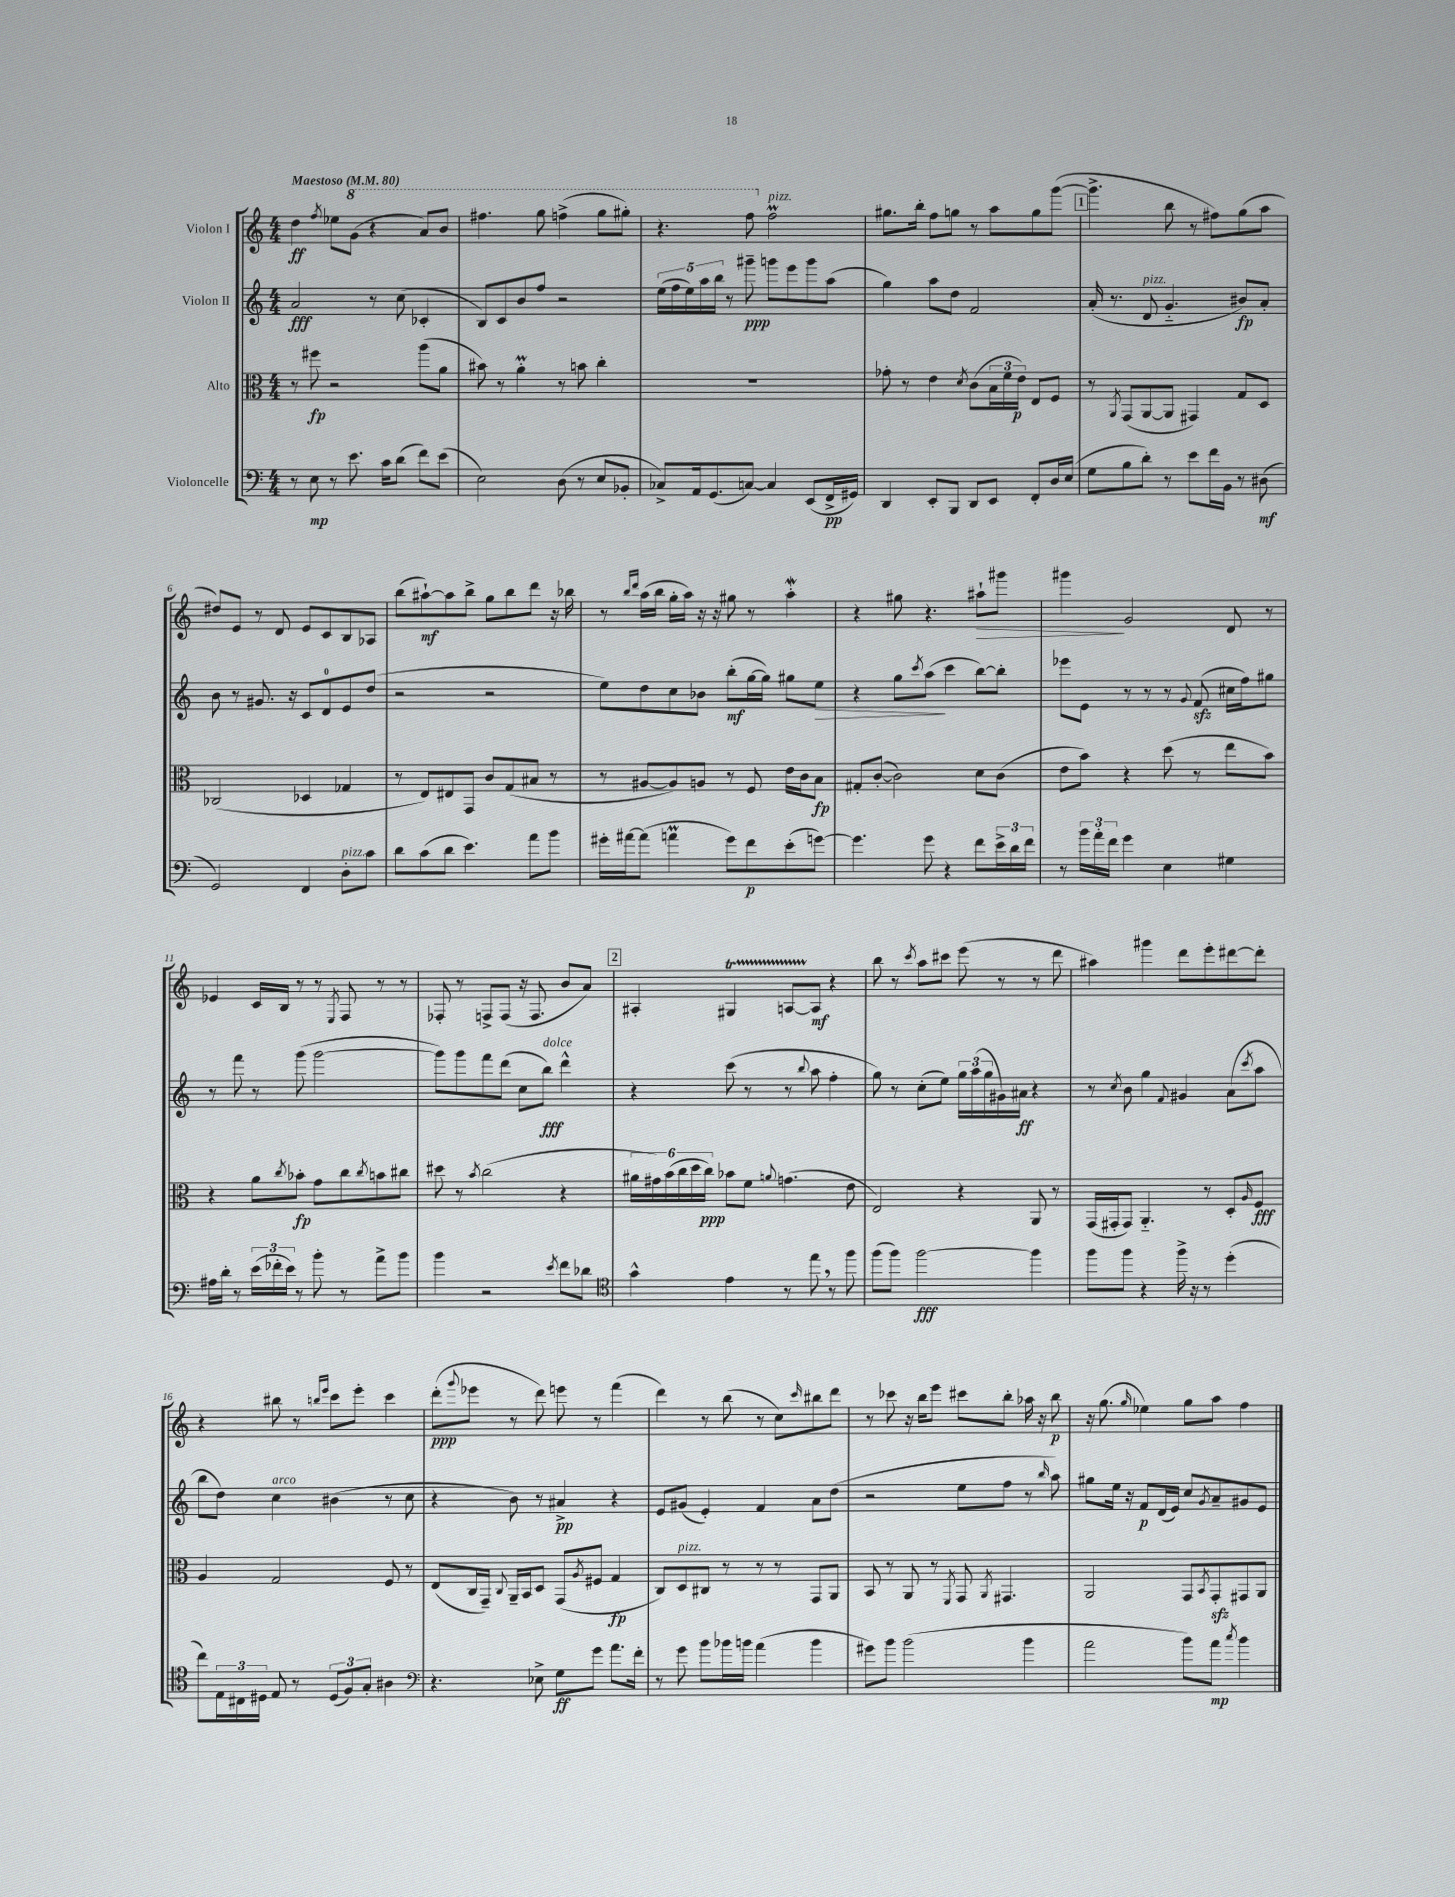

**kern	**kern	**kern	**kern
*staff4	*staff3	*staff2	*staff1
*clefF4	*clefC3	*clefG2	*clefG2
*k[]	*k[]	*k[]	*k[]
*M4/4	*M4/4	*M4/4	*M4/4
*MM80	*MM80	*MM80	*MM80
8r	8r	2a/	4dd\
8E\	8ff#\	.	.
.	.	.	8qff/
8r	2r	.	8ee-\L
8.e\	.	.	(8gg\J
.	.	8r	4r
16c\LK	.	.	.
(8d\J	.	(8cc\	.
8f\L)	(8aa\L	4c-'/	8aa/L)
(8e\J	8a\J	.	8bb/J
=	=	=	=
2E\)	8b#\)	8B/L)	4.fff#\
.	8r	8c/	.
.	4a'\	8b/	.
.	.	8ff/J	8ggg\
(8D\	8r	2r	(4fff^\
8r	8b\	.	.
8E/L	4cc'\	.	8ggg\L
8BB-'/J	.	.	8ggg#'\J)
=	=	=	=
8C-^/L)	1r	(20ee\LL	4.r
.	.	20ff\	.
.	.	20ee\)	.
16AA/k	.	.	.
.	.	20aa\	.
(8.GG/	.	.	.
.	.	20bb\JJ	.
.	.	8r	.
[8C/J)	.	8ggg#~\	8fff\
4C/]	.	8ggg\L	2ff\
.	.	8eee\	.
(8EE/L	.	8ggg\	.
16FF^/L	.	(8aa\J	.
16GG#/JJ)	.	.	.
=	=	=	=
4DD/	8g-'\	4gg\)	8.gg#\L
.	8r	.	.
.	.	.	16bb'\Jk
8EE'/L	4e\	8aa\L	8ff\L
8BBB/J	.	8dd\J	8gg\J
.	8qd/	.	.
8DD/L	(8c\L	2f/	8r
8EE/J	24B\L	.	8aa\L
.	24f\	.	.
.	24e\JJ)	.	.
8FF'/L	8E/L	.	8gg\
16D/L	8F/J	.	([8ggg\J
(16E/JJ	.	.	.
=	=	=	=
8G\L	8r	(16a'/	4.ggg^\]
.	.	8.r	.
.	8qAA/	.	.
8B\	(8GG/L	.	.
8d'\J)	[8AA/	8d/	.
8r	8AA/]J	4.g'~/	8bb\
8e\L	4GG#/)	.	8r
16f\L	.	.	8ff#\L)
16BB\JJ	.	.	.
8r	8G/L	8b#/L)	(8gg\
(8D#\	8D/J	8a'/J	8aa\J
=	=	=	=
2GG/)	(2C-/	8b\	8dd#/L)
.	.	8r	8e/J
.	.	8.g#/	8r
.	.	.	8d/
.	.	16r	.
4FF/	4D-/	8c/L	8e/L
.	.	8d/	8c/
8D'\L	4G-/	8e/	8B/
8c\J	.	(8dd/J	8A-/J
=	=	=	=
8d\L	8r	2r	(8bb\L
(8c\	8E/L)	.	[8aa#`\)
8d\J	8E#/	.	8aa#\]
4.e\)	8GG/J	.	8bb^\J
.	8c/L	2r	8gg\L
.	(8G/	.	8bb\
8a\L	8B#/J	.	8ddd\J
8b\J	8r	.	16r
.	.	.	16bb-\
=	=	=	=
16g#'\LL	8r	8ee\L)	8r
[16a#\J	.	.	.
.	.	.	16qqbb/LL
.	.	.	16qqddd/JJ
(8a#\]J	[8A#/L	8dd\	(16aa\LL
.	.	.	16bb\JJ
4a\	8A#/])	8cc\	16gg'\LL
.	.	.	16aa\JJ)
.	8A/J	8b-\J	16r
.	.	.	16r
8g#\L)	8r	(8bb'\L	8gg#\
8f\	8F/	[16gg\L	8r
.	.	16gg\]JJ)	.
(8e'\	16e\LL	8gg#\L	4aa'\
.	16c\J	.	.
[8g\J)	8B\J	8ee\J	.
=	=	=	=
4.g\]	8G#'/L	4r	4r
.	([8c'/J	.	.
.	2c\])	8gg\L	8gg#\
.	.	8qccc/	.
8g\	.	(8aa\J	4.r
4r	.	4ccc\	.
8f\L	8d\L	[8bb\L)	8aa#`\L
24e^\L	(8c\J	8bb'\]J	8ggg#\J
24d\	.	.	.
24f\JJ	.	.	.
=	=	=	=
8r	8e\L	8eee-\L	4ggg#\
24b\LL	8b\J)	8e\J	.
24a'\	.	.	.
24f\JJ	.	.	.
4g\	4r	8r	2g/
.	.	8r	.
4E\	(8dd\	8r	.
.	.	8qqg/	.
.	8r	(8f/	.
4G#\	8ee\L	16cc#\LL	8d/
.	.	16ff\J)	.
.	8b\J)	8gg#\J	8r
=	=	=	=
16A#\LL	4r	8r	4e-/
16d'\JJ	.	.	.
8r	.	8fff\	.
(24e\LL	8a\L	8r	16c/LL
24f-'\	.	.	.
.	.	.	16B/JJ
24e\JJ)	.	.	.
.	8qcc/	.	.
8r	8b-'\J	(8ggg\	8r
8b'\	8g\L	[2ggg\	8r
.	.	.	8qE/
8r	8cc\	.	8F/
.	8qcc/	.	.
8a^\L	8b\	.	8r
8b\J	8cc#\J	.	8r
=	=	=	=
4b\	8dd#\	8ggg\]L)	8F-'/
.	8r	8ggg\	8r
.	8qb/	.	.
2r	(2cc\	8fff\	8F^/L
.	.	(8ddd\J	(8F/J
.	.	8cc\L	16r
.	.	.	8.F/
.	.	8bb\J)	.
8qe/	.	.	.
8f\L	4r	4ddd^^\	8b/L
8d-\J	.	.	8a/J)
=	=	=	=
*clefC4	*	*	*
4g^^\	24a#\LL	4r	4A#'/
.	24g#\)	.	.
.	(24b\	.	.
.	24cc\	.	.
.	24dd\	.	.
.	24cc\JJ)	.	.
4e\	8b-\L	(8ccc\	4G#/
.	8f\J	8r	.
.	8qqa/	.	.
8r	(4.g\	8r	[8A/L
.	.	8qqbb/	.
8ee\	.	8aa\	8A/]J
8r	.	4ff'\	4r
8ff\	8e\	.	.
=	=	=	=
(8ff\L	2E/)	8gg\)	8bb\
8ff\J)	.	8r	8r
.	.	.	8qccc/
[2ff\	.	(8cc'\L	8aa\L
.	.	8ee\J)	8ccc#\J
.	4r	24gg\LL	(8eee\
.	.	(24aa\	.
.	.	24gg\	.
.	.	16g#\)	8r
.	.	16a#\JJ	.
4ff\]	8AA/	4r	8r
.	8r	.	8ddd\
=	=	=	=
8ff\L	(16GG/LL	8r	4aa#\)
.	16GG#'/J	.	.
.	.	8qcc/	.
8ff\J	8GG#/J)	8b\	.
4r	4.AA'~/	4gg\	4ggg#\
.	.	8qqf/	.
16ff^\	.	4g#/	8ddd\L
16r	.	.	.
8r	8r	.	8eee'\
(4dd'\	8D'/L	(8a\L	[8ddd#\
.	16qqA/	8qccc/	.
.	8F/J	8aa\J	8ddd#'\]J
=	=	=	=
8cc\L)	4A/	8bb\L	4r
24E\L	.	8dd\J)	.
24C#\	.	.	.
24D#\JJ	.	.	.
8E/	2G/	4cc\	8bb#\
8r	.	.	8r
.	.	.	16qqbb/LL
.	.	.	16qqeee/JJ
(12D#/L	.	(4b#\	8ccc\L
12F/)	.	.	.
.	.	.	8eee'\J
12G'/J	.	.	.
4A#\	8F/	8r	4ccc\
.	8r	8cc\	.
=	=	=	=
*clefF4	*	*	*
4.r	(8E/L	4r	(8ddd'\L
.	.	.	8qqggg/
.	16C/L	.	8eee-\J
.	16GG~/JJ)	.	.
.	8qqC/	.	.
.	16AA~/LL	8b\)	8r
.	16BB/J	.	.
8E-^\	8D/J	8r	8ddd\)
8G\L	(8GG/L	4a#^/	8eee\
.	8qA/	.	.
8g\J	8F#/J	.	8r
8.a\L	4G/	4r	(4fff\
16f'\Jk	.	.	.
=	=	=	=
8r	8C/L)	8e/L	4ddd\)
8g\	8D/	(8g#/J	.
8b\L	8C#/J	4e'/)	8r
16b-\L	8r	.	(8bb\
16b\JJ	.	.	.
(4a\	8r	4f/	8r
.	8r	.	8cc\L)
.	.	.	16qqccc/
4b\	8GG/L	8a\L	8bb#\
.	8AA/J	(8dd\J	8ddd\J
=	=	=	=
8g#\L)	8BB/	2r	8r
8b\J	8r	.	8ccc-\
(2b\	8AA/	.	16r
.	.	.	16bb\LK
.	8r	.	8eee\J
.	8qFF/	.	.
.	8GG/	8ee\L	8ccc#\L
.	8qAA/	.	.
.	4.GG#/	8ff\J	8bb'\J
4b\	.	8r	16aa-\
.	.	.	16r
.	.	16qqbb/	.
.	.	8aa\)	8bb\
=	=	=	=
2a\	2AA/	8gg#\L	16r
.	.	.	(8.gg\
.	.	16ee\Jk	.
.	.	16r	.
.	.	.	16qqgg/
.	.	8f/L	4ee-\)
.	.	(16d/L	.
.	.	16e/JJ)	.
8b\L)	8GG/L	8cc/L	8gg\L
.	8qBB/	8qg/	.
8a\J	8GG'/	8a~/	8aa\J
8qcc/	.	.	.
4b\	8GG#/	8g#/	4ff\
.	8AA/J	8e/J	.
==	==	==	==
*-	*-	*-	*-
